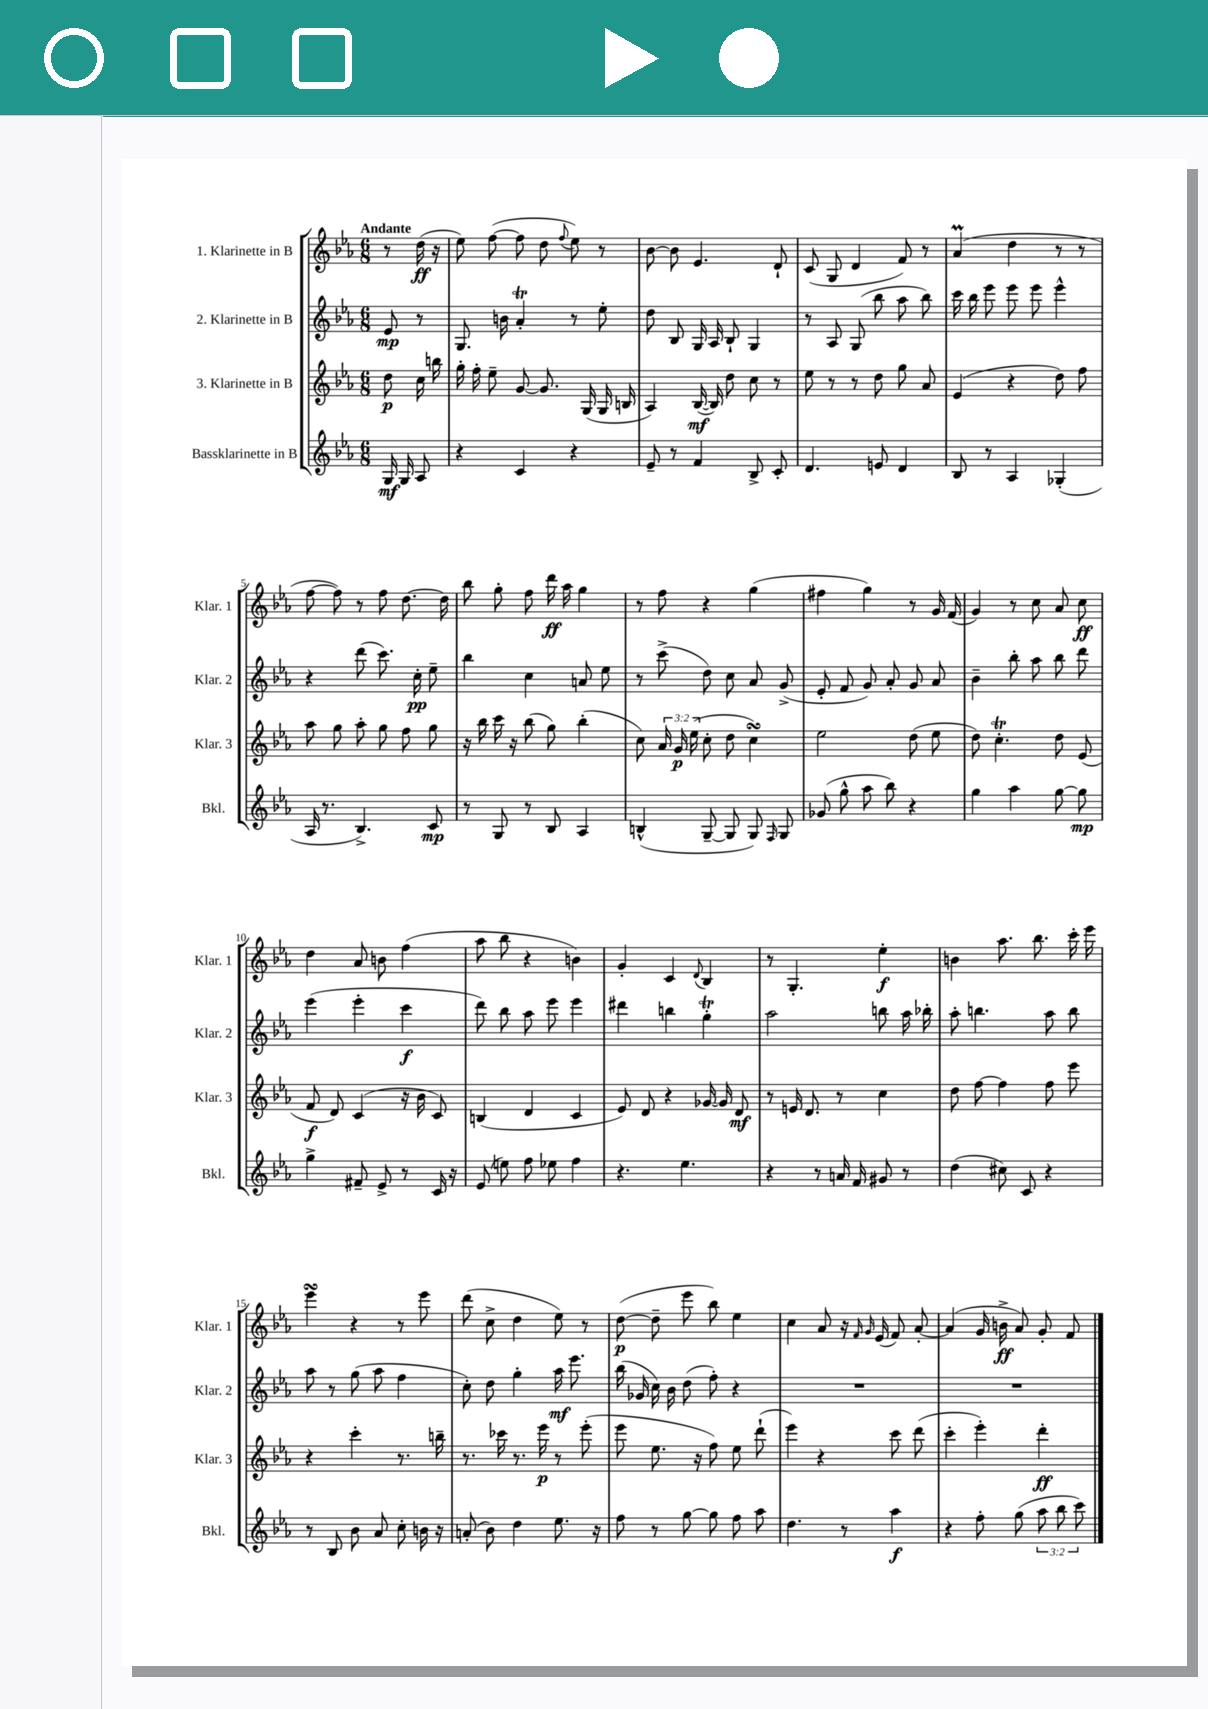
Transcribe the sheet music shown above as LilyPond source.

<<
\new StaffGroup <<
\new Staff = "s0" \with { instrumentName = "1. Klarinette in B" shortInstrumentName = "Klar. 1" } {
    \clef treble \key ees \major \numericTimeSignature \time 6/8 \partial 4 \tempo "Andante"
    \autoBeamOff r8 d''16\ff( r16 |
    ees''8) f''8~( f''8 d''8 \appoggiatura { f''8 } ees''8) r8 |
    bes'8~ bes'8 ees'4. d'8-! |
    c'8( g8 d'4 f'8) r8 |
    aes'4\prall( d''4 r8 r8 |
    f''8~ f''8) r8 f''8 d''8.~ d''16 |
    bes''8 g''8-. f''8 d'''16\ff aes''16 g''4 |
    r8 f''8 r4 g''4( |
    fis''4 g''4) r8 g'16 f'16( |
    g'4) r8 c''8 aes'8 c''8\ff |
    d''4 aes'8 b'8 f''4( |
    aes''8 bes''8 r4 b'4) |
    g'4-. c'4 \appoggiatura { d'8 } bes4 |
    r8 g4.-. ees''4-.\f |
    b'4 aes''8. bes''8. c'''16-. ees'''16 |
    ees'''4\turn r4 r8 ees'''8 |
    d'''8( c''8-> d''4 ees''8) r8 |
    d''8~\p( d''8-- ees'''8 bes''8) ees''4 |
    c''4 aes'8 r16 \grace { f'16 g'16 } ees'16( f'8) aes'8~-. |
    aes'4( g'16 b'16->\ff aes'8) g'8-. f'8 \bar "|." |
}
\new Staff = "s1" \with { instrumentName = "2. Klarinette in B" shortInstrumentName = "Klar. 2" } {
    \clef treble \key ees \major \numericTimeSignature \time 6/8 \partial 4
    \autoBeamOff ees'8\mp r8 |
    g8. b'16 aes'4-.\trill r8 ees''8-. |
    d''8 bes8 g16 aes16 bes8-! g4 |
    r8 aes8 g8( bes''8 aes''8 bes''8) |
    c'''16 bes''16 ees'''8 ees'''8 ees'''8 ees'''4-^ |
    r4 d'''8( c'''8.) c''16-.\pp ees''8-- |
    bes''4 c''4 a'8 ees''8 |
    r8 c'''8->( d''8) c''8 aes'8 g'8->( |
    ees'8-. f'8 g'8) aes'8-. g'8 aes'8 |
    bes'4-- bes''8-. aes''8 bes''8 d'''8 |
    ees'''4( ees'''4-. c'''4\f |
    d'''8) bes''8 aes''8 ees'''8 ees'''4 |
    dis'''4 b''4 g''4-.\trill |
    aes''2 b''8 aes''16 bes''16-. |
    aes''8-. b''4. aes''8 b''8 |
    aes''8 r8 g''8( aes''8 f''4 |
    c''8-.) d''8 g''4-. aes''16\mf ees'''8. |
    bes''16( ges'16 c''16) bes'16 d''8( f''8-.) r4 |
    R2. |
    R2. \bar "|." |
}
\new Staff = "s2" \with { instrumentName = "3. Klarinette in B" shortInstrumentName = "Klar. 3" } {
    \clef treble \key ees \major \numericTimeSignature \time 6/8 \override Staff.TupletNumber.text = #tuplet-number::calc-fraction-text \partial 4
    \autoBeamOff d''8\p c''16 b''16 |
    g''16-. f''16-. ees''8-- g'8~ g'8. g16( g16 b16 |
    aes4) bes16~\mf( bes16) d''8 c''8 r8 |
    ees''8 r8 r8 d''8 g''8 aes'8 |
    ees'4( r4 d''8) f''8 |
    aes''8 g''8 aes''8-. g''8 f''8 g''8 |
    r16 bes''16 c'''16 r16 bes''8( g''8) bes''4-.( |
    c''8) \tuplet 3/2 { aes'16 g'16\p ees''16( } c''8-. d''8 c''4\turn) |
    ees''2 d''8( ees''8 |
    d''8) c''4.-.\trill d''8 ees'8( |
    f'8\f d'8) c'4( r16 bes'16 c'8) |
    b4( d'4 c'4 |
    ees'8) d'8 r4 ges'16~ ges'16 d'8\mf |
    r8 e'16 d'8. r8 c''4 |
    d''8 f''8~ f''4 f''8 ees'''8 |
    r4 c'''4-. r8. b''16-- |
    r8. ces'''16 r8. ees'''16\p r8 ees'''8-.( |
    ees'''8 ees''8. r16 f''8) ees''8 d'''8-!( |
    ees'''4) r4 c'''8 d'''8( |
    c'''4-. ees'''4-.) d'''4-.\ff \bar "|." |
}
\new Staff = "s3" \with { instrumentName = "Bassklarinette in B" shortInstrumentName = "Bkl." } {
    \clef treble \key ees \major \numericTimeSignature \time 6/8 \override Staff.TupletNumber.text = #tuplet-number::calc-fraction-text \partial 4
    \autoBeamOff g16\mf g16 aes8 |
    r4 c'4 r4 |
    ees'8-- r8 f'4 bes8-> c'8-. |
    d'4. e'8 d'4 |
    bes8 r8 aes4 ges4-.( |
    aes16 r8. bes4.->) c'8\mp |
    r8 g8 r8 bes8 aes4 |
    b4-^( g8~-- g8 g8) \grace { f16 } g8 |
    ges'8( g''8-^ aes''8 bes''8) r4 |
    g''4 aes''4 g''8~ g''8\mp |
    g''4-> fis'8-- ees'8-> r8 c'16 r16 |
    ees'8( e''8) f''8 ees''8 f''4 |
    r4. ees''4. |
    r4 r8 a'16 f'16 gis'8 r8 |
    d''4( cis''8) c'8 r4 |
    r8 bes8 bes'8 aes'8 c''8-. b'16 r16 |
    a'8-.( bes'8) d''4 ees''8. r16 |
    f''8 r8 g''8~ g''8 f''8 aes''8 |
    d''4. r8 aes''4\f |
    r4 f''8-. g''8( \tuplet 3/2 { aes''8 bes''8 c'''8) } \bar "|." |
}
>>
>>
